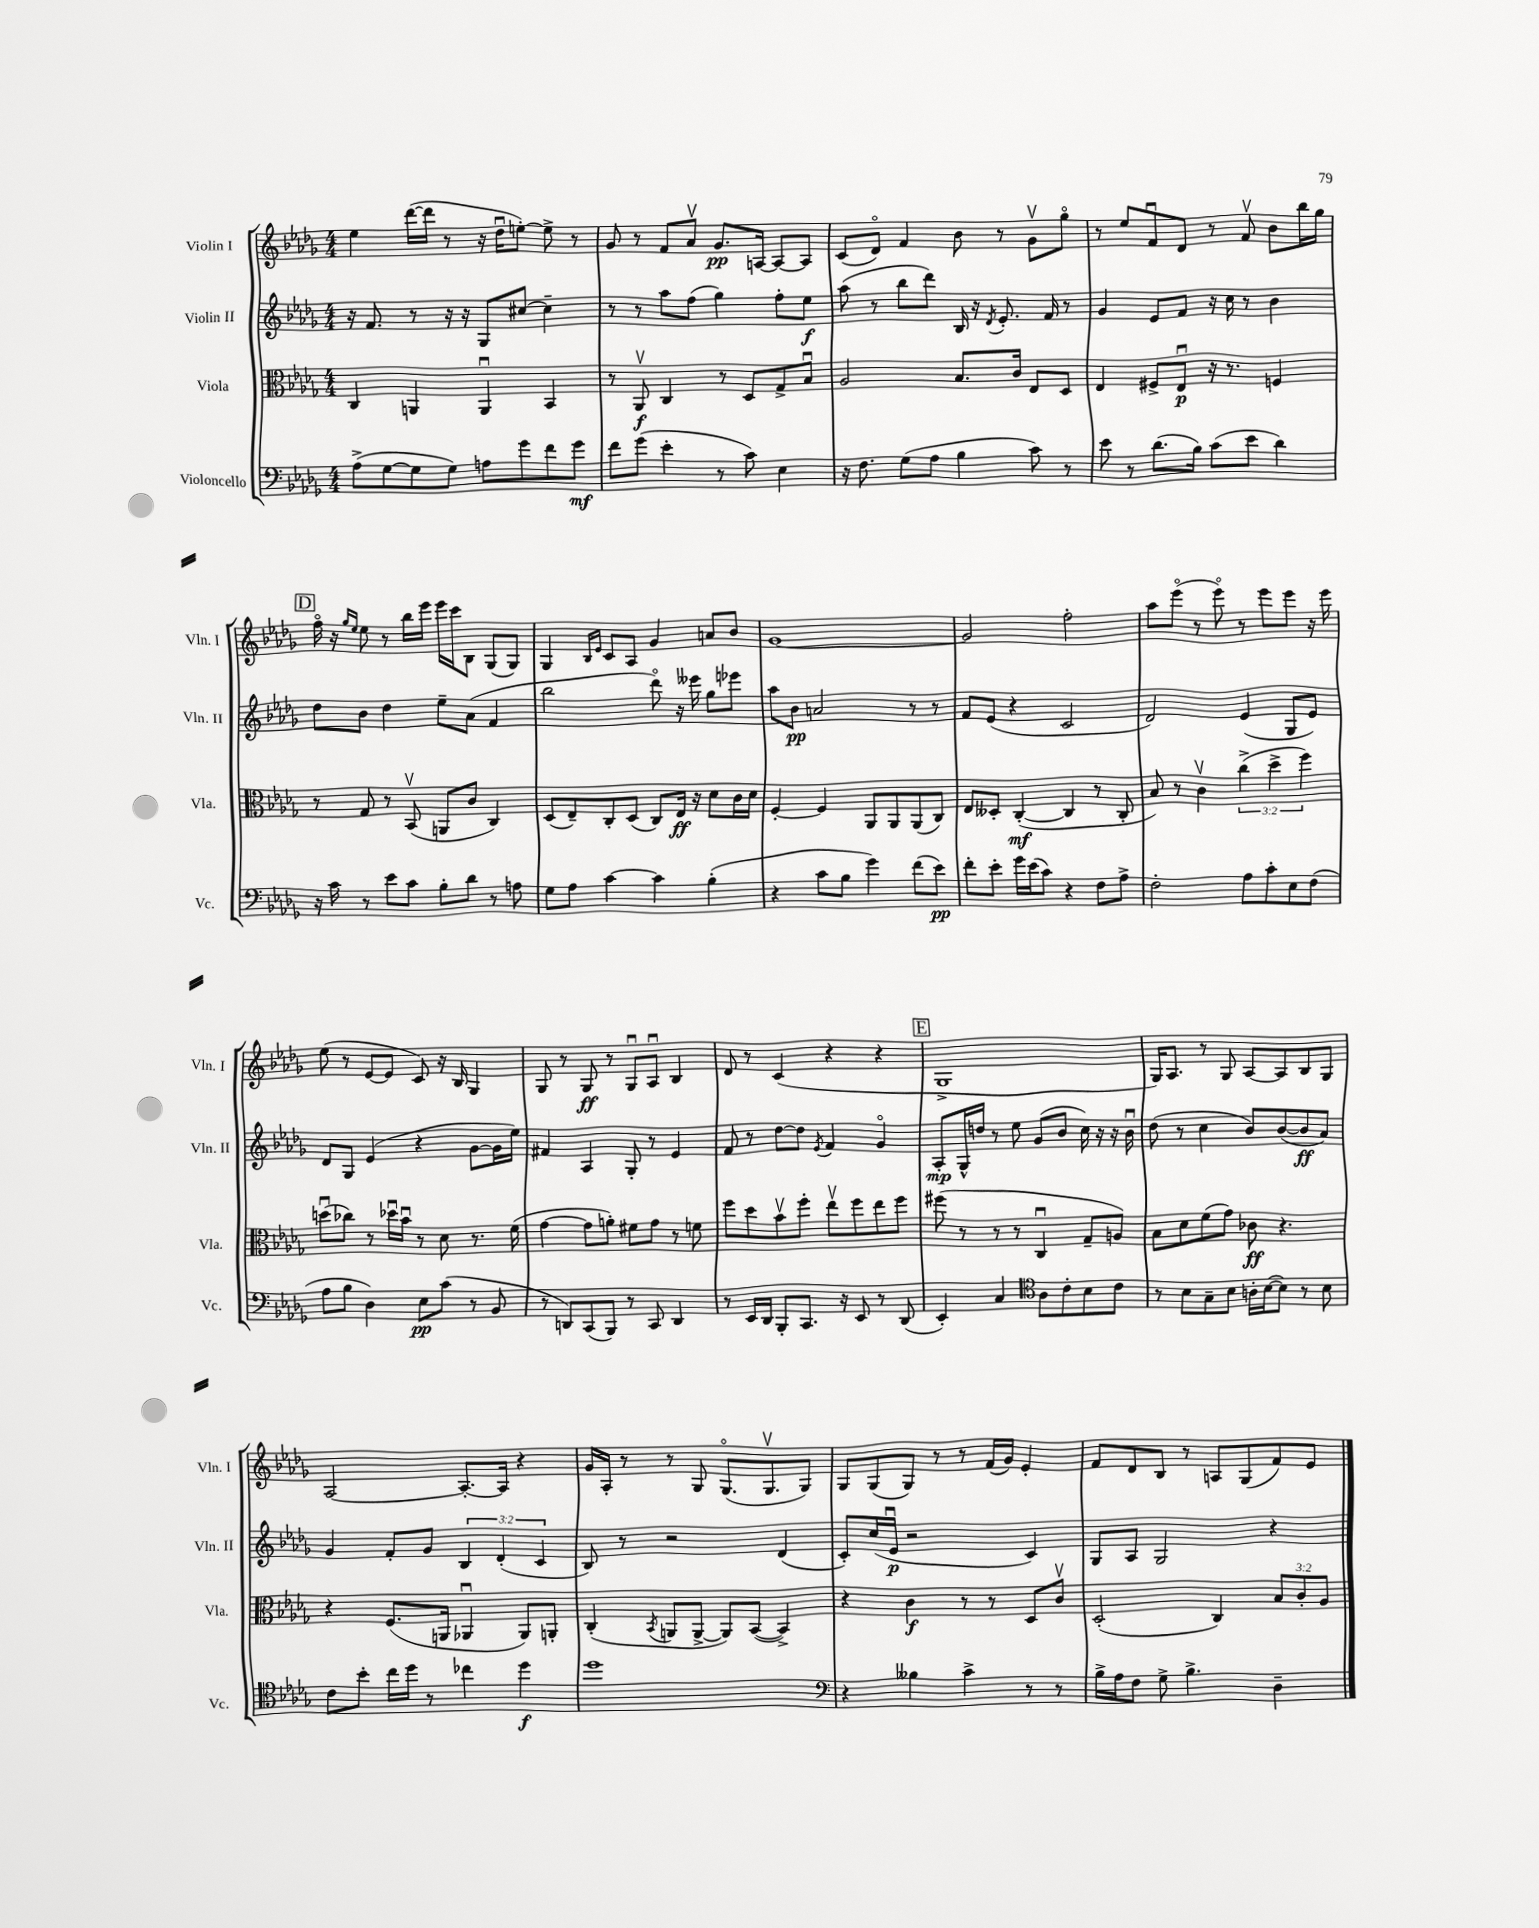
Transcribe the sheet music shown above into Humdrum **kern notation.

**kern	**kern	**kern	**kern
*staff4	*staff3	*staff2	*staff1
*clefF4	*clefC3	*clefG2	*clefG2
*k[b-e-a-d-g-]	*k[b-e-a-d-g-]	*k[b-e-a-d-g-]	*k[b-e-a-d-g-]
*M4/4	*M4/4	*M4/4	*M4/4
(8A-^\L	4C/	16r	4ee-\
.	.	8.f/	.
[8G-\	.	.	.
8G-\]	4AA/	8r	([16ddd-\LL
.	.	.	16ddd-\]JJ
8G-\J)	.	16r	8r
.	.	16r	.
8A\L	4AAu/	8G-/L	16r
.	.	.	16dd-u\LK
8g-\	.	[8cc#/J	[8ee'\J)
8f\	4BB-/	4cc#~\]	8ee^\]
8g-\J	.	.	8r
=	=	=	=
8f\L	8r	8r	8g-/
(8g-\J	8AA-v/	8r	8r
4e-'\	4C/	8aa-\L	8f/L
.	.	(8ff\J	8a-v/J
8r	8r	4gg-\)	8.g-/L
8c\)	8D-/L	.	.
.	.	.	[16A/Jk
4E-\	8G-^/	8ff'\L	8A/_L
.	8B-u/J	8ee-\J	8A/]J
=	=	=	=
16r	2A-/	(8aa-\	(8c/L
8.F\	.	.	.
.	.	8r	8d-o/J)
(8G-\L	.	8bb-\L	4f/
8A-\J	.	8ddd-\J)	.
4B-\	8.B-/L	16B-/	8b-\
.	.	16r	.
.	.	8qd-/	.
.	.	8.e-'/	8r
.	16c/Jk	.	.
8c\)	8E-/L	.	8g-v\L
.	.	16f/	.
8r	8D-/J	8r	8gg-o\J
=	=	=	=
8e-\	4E-/	4g-/	8r
8r	.	.	8ee-/L
(8.d-\L	8F#^/L	8e-/L	8fu/
.	8E-u/J	8f/J	8d-/J
16B-\Jk)	.	.	.
(8c\L	16r	16r	8r
.	8.r	16cc\	.
8e-\J	.	8r	8fv/
4d-\)	4F/	4b-\	8b-\L
.	.	.	16bb-\L
.	.	.	16gg-\JJ
=	=	=	=
16r	8r	8dd-\L	16ffo\
16c\	.	.	16r
.	.	.	16qqgg-/LL
.	.	.	16qqee-/JJ
8r	8G-/	8b-\J	8ee-\
8e-\L	8r	4dd-\	8r
8c\J	(8BB-v/	.	16bb-\LL
.	.	.	16eee-\JJ
8B-'\L	8AA/L	8ee-~\L	16eee-\LL
.	.	.	16ccc\J
8d-\J	8c/J	(8a-\J	8B-\J
8r	4C/)	4f/	(8G-/L
8A\	.	.	8G-/J)
=	=	=	=
8G-\L	(8D-/L	2bb-\	4G-/
8A-\J	8E-~/)	.	.
.	.	.	16qqB-/LL
.	.	.	16qqe-/JJ
[4c\	8C'/	.	8c/L
.	(8D-/J	.	8A-/J
4c\]	8C/L)	8ddd-o\)	4g-/
.	16E-/Jk	16r	.
.	16r	16eee--\	.
(4B-'\	8d-\L	8gg-\L	8a/L
.	16c\L	8eee-\J	8b-/J
.	16d-\JJ	.	.
=	=	=	=
4r	[4F'/	8aa-\L	[1g-
.	.	8b-\J	.
8c\L	4F/]	2a/	.
8B-\J	.	.	.
4g-\)	8AA-/L	.	.
.	8AA-/	.	.
(8f\L	(8AA-/	8r	.
8e-\J)	8C/J)	8r	.
=	=	=	=
8f'\L	8E-/L	8f/L	2g-/]
8e-'\J	8D--'/J	(8e-/J	.
16g-\LL	([4C'/	4r	.
(16e-\J	.	.	.
8c\J)	.	.	.
4r	4C/]	2c/	2ff'\
8F\L	8r	.	.
8A-^\J	8C'/	.	.
=	=	=	=
2F'\	8B-/)	2d-/)	8aa-\L
.	8r	.	(8eee-o\J
.	4cv\	.	8r
.	.	.	8eee-o\)
8A-\L	(6cc^\	(4e-/	8r
8c'\	.	.	8eee-\L
.	6dd-^\	.	.
8E-\	.	8G-/L	8eee-\J
.	6ff\)	.	.
(8F\J	.	8e-/J)	16r
.	.	.	16eee-\
=	=	=	=
8A-\L	(8ddu\L	8d-/L	(8ee-\
8B-\J	8cc-\J)	8G-/J	8r
4D-\)	8r	(4e-/	[8e-/L
.	16dd-u\LL	.	8e-/]J
.	16b-u\JJ	.	.
8E-\L	8r	4r	8c/)
(8c\J	8d-\	.	16r
.	.	.	16B-/
8r	8.r	[8g-\L	4G-/
8BB-/	.	16g-\]L	.
.	(16f\	16ee-\JJ)	.
=	=	=	=
8r	[4g-\	4f#/	8G-/
8DD/L)	.	.	8r
(8CC/	8g-\]L	4A-/	8G-/
8BBB-/J)	8a'\J)	.	8r
8r	8f#\L	8G-'/	8G-u/L
8CC/	8g-\J	8r	8A-u/J
4DD/	8r	4e-/	4B-/
.	8f\	.	.
=	=	=	=
8r	8ff\L	8f/	8d-/
16EE-/LL	8dd-\	8r	8r
16DD-/JJ	.	.	.
8BBB-'/L	8b-v\	[8dd-\L	(4c/
8.CC/J	8ff'\J	8dd-\]J	.
.	.	8qe-/	.
.	8ee-v\L	4f/	4r
16r	.	.	.
8EE-/	8ff\	.	.
8r	8ee-\	4g-o/	4r
(8DD-/	8ff\J	.	.
=	=	=	=
4EE-'/)	(8ff#\	8A-'/L	1G-^
.	8r	16G-^^/L	.
.	.	16dd/JJ	.
4C/	8r	8r	.
.	8r	8ee-\	.
*clefC4	*	*	*
8A-\L	4Cu/	(8g-/L	.
8c'\	.	8b-/J	.
8B-\	8G-~/L	16cc\)	.
.	.	16r	.
8c\J	8A/J)	16r	.
.	.	16b-u\	.
=	=	=	=
8r	8B-\L	(8dd-\	16G-/LK)
.	.	.	8.A-/J
8B-\L	8d-\	8r	.
8G-~\	(8f\	4cc\	8r
8B-\J	8g-\J)	.	8G-/
16A'\LL	8c-\	8b-/L)	[8A-/L
([16B-\J	.	.	.
8B-\]J)	4.r	([8b-/	8A-/]
8r	.	8b-/]	8B-/
8B-\	.	8a-/J)	8G-/J
=	=	=	=
8c\L	4r	4g-/	[2A-/
8b-'\J	.	.	.
16cc\LL	(8.F/L	8f'/L	.
16dd-\JJ	.	.	.
8r	.	8g-/J	.
.	16AA/Jk	.	.
4cc-\	4AA-u/	6B-/	8.A-'/_L
.	.	(6d-'/	.
.	.	.	16A-/]Jk
4dd-\	8AA-/L)	.	4r
.	.	6c/	.
.	8AA'/J	.	.
=	=	=	=
1dd-	(4C'/	8B-/)	16g-/LL
.	.	.	16A-'/JJ
.	.	8r	8r
.	8qBB-/	.	.
.	8AA/L	2r	8r
.	[8AA^/J	.	8G-/
.	8AA/]L)	.	(8.G-o/L
.	([8BB-/J	.	.
.	.	.	8.G-v/
.	4BB-^/])	(4d-/	.
.	.	.	8G-/J)
=	=	=	=
*clefF4	*	*	*
4r	4r	8c'/L)	8G-/L
.	.	(16cc/L	(8G-/
.	.	16e-u/JJ	.
4B--\	4c\	2r	8G-/J)
.	.	.	8r
4c^\	8r	.	8r
.	8r	.	(16f/LL
.	.	.	16g-/JJ)
8r	8D-/L	4c/)	4e-'/
8r	8cv/J	.	.
=	=	=	=
16B-^\LL	(2D-'/	8G-/L	8f/L
16A-\J	.	.	.
8F\J	.	8A-/J	8d-/
8G-^\	.	2G-/	8B-/J
4.B-^\	.	.	8r
.	4C/)	.	8A/L
.	.	.	(8G-/
4D-~\	12B-/L	4r	8f/)
.	12c'/	.	.
.	.	.	8e-/J
.	12A-/J	.	.
==	==	==	==
*-	*-	*-	*-
